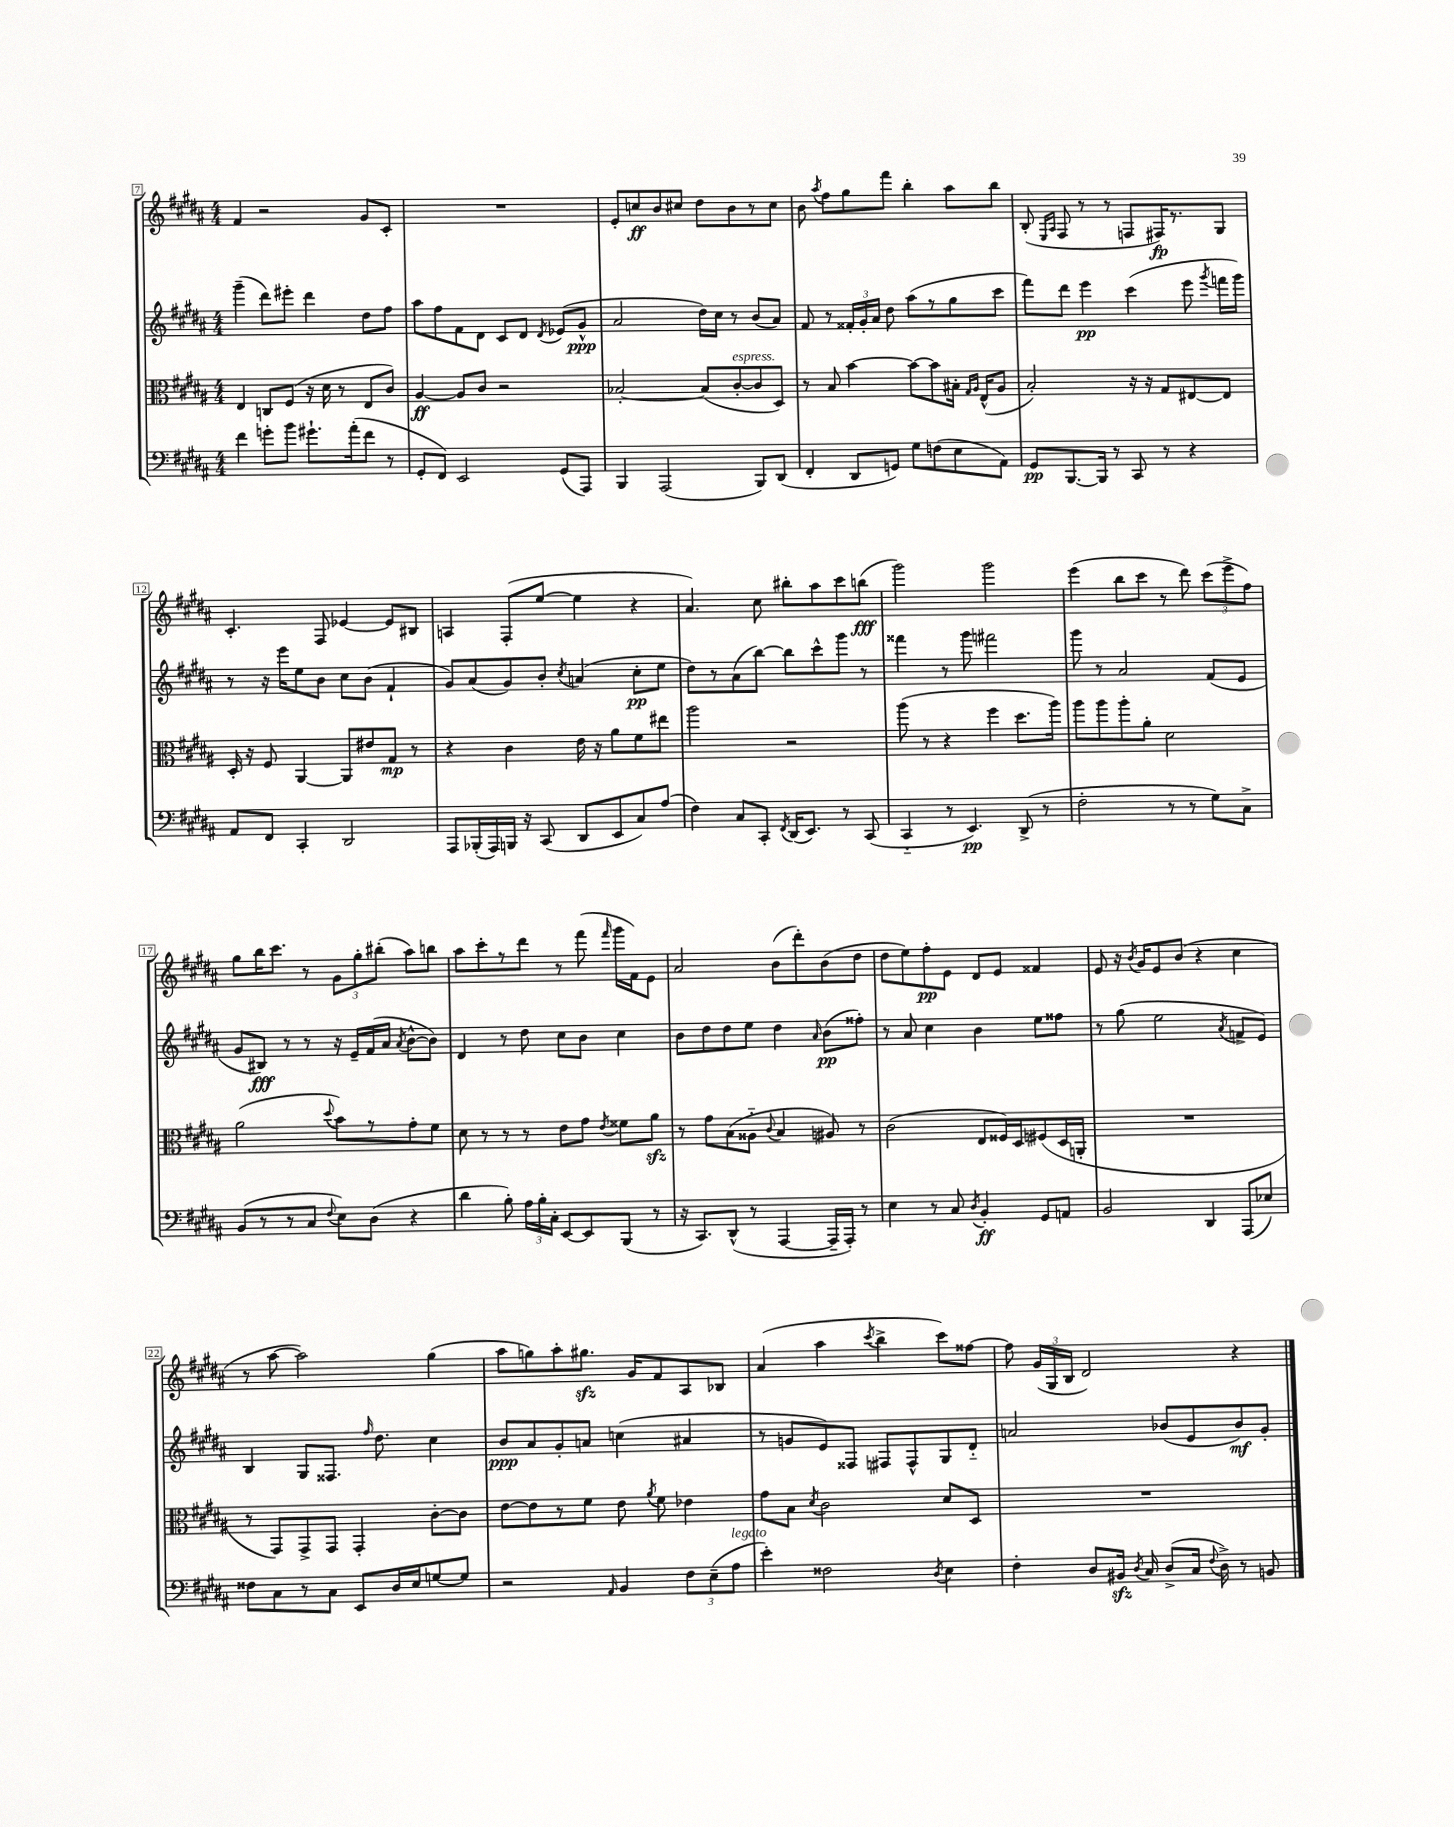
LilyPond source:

<<
\new StaffGroup <<
\new Staff = "s0" {
    \clef treble \key b \major \numericTimeSignature \time 4/4
    \autoBeamOff fis'4 r2 gis'8[ cis'8]-. |
    R1 |
    e'8[-. c''8\ff b'8 cis''8] dis''8[ b'8 r8 cis''8] |
    b'8 \acciaccatura { ais''8 } fis''8[ gis''8 fis'''8] b''4-. ais''8[ b''8] |
    b8-.( \grace { e16[ ais16] } fis8 r8 r8 f8[ fis16\fp) r8. gis8] |
    cis'4.-. fis8 ees'4~ ees'8[ bis8] |
    a4 fis8[-.( e''8]~ e''4 r4 |
    ais'4.) cis''8 bis''8[-. ais''8 cis'''8 b''8]\fff( |
    gis'''2) gis'''2 |
    e'''4( b''8[ cis'''8] r8 dis'''8) \tuplet 3/2 { cis'''8[( e'''8-> fis''8]) } |
    gis''8[ b''16 cis'''8.] r8 \tuplet 3/2 { gis'8[ gis''8-. bis''8]-.( } ais''8[) b''8] |
    ais''8[ cis'''8-. r8 dis'''8] r8 fis'''8( \grace { fis'''16 } gis'''16[ fis'16) e'8] |
    ais'2 b'8[( dis'''8-.) b'8( dis''8] |
    dis''8[ e''8) fis''8-.\pp e'8] dis'8[ e'8] fisis'4 |
    e'8 r16 \acciaccatura { b'8 } gis'16[ e'8 b'8]( r4 cis''4 |
    r8 ais''8~ ais''2) gis''4( |
    ais''8[ g''8) ais''8-. gis''8.]\sfz gis'16[ fis'8 ais8 bes8] |
    ais'4( ais''4 \acciaccatura { cis'''8 } b''4-> cis'''8[) fisis''8]~ |
    fisis''8 \tuplet 3/2 { gis'16[( gis16 b16] } dis'2) r4 \bar "|." |
}
\new Staff = "s1" {
    \clef treble \key b \major \numericTimeSignature \time 4/4
    \autoBeamOff gis'''4--( dis'''8[) eis'''8]-. dis'''4 dis''8[ fis''8] |
    ais''8[ fis''8 fis'8 dis'8] cis'8[ dis'8] \acciaccatura { dis'8 } ees'8[( gis'8]-^\ppp |
    ais'2 dis''16[) cis''16] r8 b'8[( ais'8]) |
    fis'8 r8 \tuplet 3/2 { fisis'16[-. gis'16-. ais'16] } dis''8 ais''8[( r8 gis''8 cis'''8] |
    fis'''8[) dis'''8] e'''4\pp cis'''4( e'''8 \acciaccatura { gis'''8 } f'''16[ gis'''16]) |
    r8 r16 e'''16[ e''8 b'8] cis''8[ b'8]( fis'4-! |
    gis'8[) ais'8( gis'8) b'8]-. \acciaccatura { cis''8 } a'4( cis''8[-.\pp e''8] |
    dis''8[) r8 ais'8( b''8]~) b''8[ cis'''8-^ gis'''8] r8 |
    fisis'''4 r8 gis'''8 fis'''2 |
    gis'''8 r8 ais'2 fis'8[( e'8] |
    gis'8[ bis8]\fff) r8 r8 r16 e'16[-- fis'16( ais'16] \acciaccatura { ais'8 } b'8[~-^ b'8]) |
    dis'4 r8 dis''8 cis''8[ b'8] cis''4 |
    b'8[ dis''8 dis''8 e''8] dis''4 \grace { ais'16 } b'8[\pp( fisis''8]-.) |
    r8 ais'8 cis''4 b'4 e''8[ fisis''8] |
    r8 gis''8( e''2 \acciaccatura { ais'8 } f'8[-> e'8]) |
    b4 gis8[ fisis8.] \grace { fis''16 } dis''8. cis''4 |
    b'8[\ppp ais'8 gis'8-. a'8] c''4( ais'4 |
    r8 g'8[ e'8) fisis8] fis8[ fis8-^ gis8 dis'8]-_ |
    a'2 bes'8[( e'8 bes'8\mf) gis'8]-. \bar "|." |
}
\new Staff = "s2" {
    \clef alto \key b \major \numericTimeSignature \time 4/4
    \autoBeamOff e4 c8[ fis8]( r16 dis'16 r8 e8[ cis'8]) |
    ais4~\ff ais8[ cis'8] r2 |
    bes2~-. bes8[( cis'8~-.^\markup { \italic "espress." } cis'8 dis8]) |
    r8 b8 b'4~ b'8[~ b'8 bis16]-. \grace { gis16[ ais16] } e16[-^( ais8] |
    b2-.) r16 r16 gis8[ eis8~ eis8] |
    dis16-. r16 fis8 ais,4~ ais,8[ eis'8 gis8]\mp r8 |
    r4 cis'4 e'16 r16 ais'8[ fis'8 eis''8] |
    ais''2 r2 |
    ais''8( r8 r4 fis''4 dis''8.[ ais''16]) |
    ais''8[ ais''8 ais''8-. ais'8]-. dis'2 |
    ais'2( \appoggiatura { dis''8 } b'8[) r8 gis'8-. fis'8] |
    dis'8 r8 r8 r8 e'8[ gis'8] \acciaccatura { e'8 } fisis'8[ ais'8]\sfz |
    r8 gis'8[ b8( aisis8]-_ \appoggiatura { cis'8 } b4 ais8) r8 |
    cis'2( e8[ fisis16) dis16 fis8( dis16 a,16]-. |
    R1 |
    r8 gis,8[) gis,8-> gis,8] gis,4-. cis'8[~-. cis'8] |
    e'8[~ e'8 r8 fis'8] e'8 \acciaccatura { ais'8 } fis'8 ees'4 |
    gis'8[ b8] \acciaccatura { dis'8 } cis'2 dis'8[ dis8] |
    R1 \bar "|." |
}
\new Staff = "s3" {
    \clef bass \key b \major \numericTimeSignature \time 4/4
    \autoBeamOff fis'4 g'8[-. b'8] gis'8.[-! ais'16-.( fis'8] r8 |
    gis,8[-. fis,8]) e,2 gis,8[( ais,,8]) |
    b,,4 ais,,2( b,,8[) dis,8]( |
    fis,4-. dis,8[ g,8]) gis8[ f8( e8 ais,8]) |
    gis,8[\pp b,,8.~ b,,16] r8 cis,8 r8 r4 |
    ais,8[ fis,8] cis,4-. dis,2 |
    ais,,8[ bes,,16-.( ais,,16) b,,16] r16 cis,8( dis,8[ e,8 cis8) ais8]( |
    fis4) cis8[ cis,8]-. \acciaccatura { fis,8 } dis,16[( e,8.]) r8 cis,8( |
    cis,4-_ r8 e,4.\pp) dis,8->( r8 |
    fis2-. r8 r8 gis8[) cis8]-> |
    b,8[( r8 r8 cis8] \appoggiatura { fis8 } e8[) dis8]( r4 |
    dis'4 b8-.) \tuplet 3/2 { ais16[ b16-. cis16]-. } e,8[~ e,8 b,,8]( r8 |
    r16 cis,8.[) dis,8]-^( r8 ais,,4~ ais,,16[-- ais,,16]-.) r8 |
    e4 r8 cis8 \acciaccatura { dis8 } b,4-.\ff gis,8[ a,8] |
    b,2 dis,4 ais,,8[( ees8]) |
    fisis8[ cis8 r8 cis8] e,8[ dis16 e16 g8~ g8] |
    r2 \grace { ais,16 } b,4 \tuplet 3/2 { fis8[ e8--( ais8]^\markup { \italic "legato" } } |
    e'4-.) fisis2 \acciaccatura { dis8 } e4 |
    fis4-. dis8[ bis,16]\sfz \acciaccatura { dis8 } cis16 dis8[->( cis16] \appoggiatura { fis8 } dis16->) r8 b,8 \bar "|." |
}
>>
>>
\layout { \context { \Score currentBarNumber = #7 \override BarNumber.stencil = #(make-stencil-boxer 0.1 0.3 ly:text-interface::print) } }
